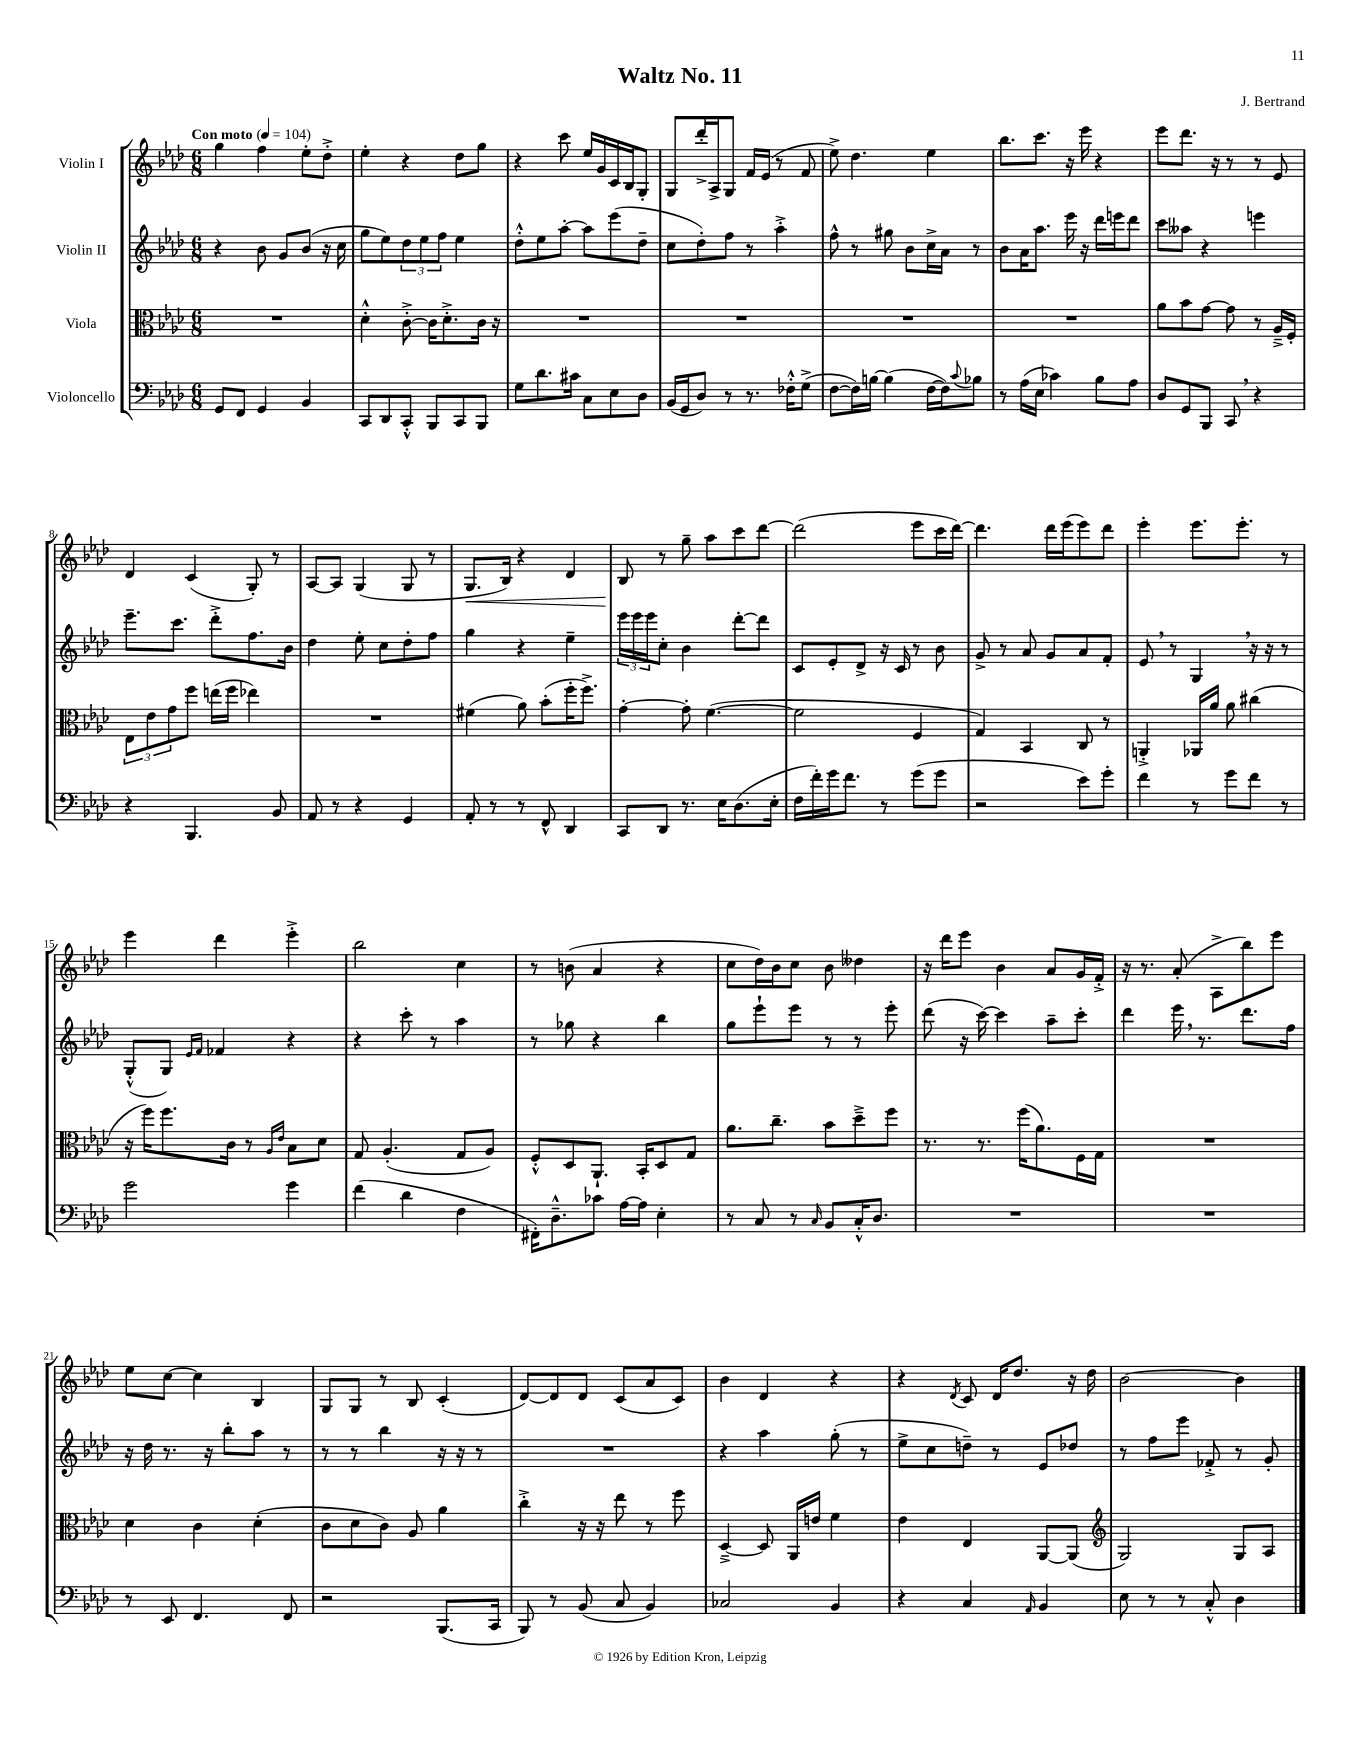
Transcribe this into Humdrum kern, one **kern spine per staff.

**kern	**kern	**kern	**kern	**dynam
*part4	*part3	*part2	*part1	*part1
*staff4	*staff3	*staff2	*staff1	*staff1
*I"Violoncello	*I"Viola	*I"Violin II	*I"Violin I	*
*clefF4	*clefC3	*clefG2	*clefG2	*
*k[b-e-a-d-]	*k[b-e-a-d-]	*k[b-e-a-d-]	*k[b-e-a-d-]	*
*M6/8	*M6/8	*M6/8	*M6/8	*
*MM104	*MM104	*MM104	*MM104	*
=1	=1	=1	=1	=1
!	!	!	!LO:TX:a:B:t=Con moto	!
8GG/L	2.r	4r	4gg\	.
8FF/J	.	.	.	.
4GG/	.	8b-\	4ff\	.
.	.	8g/L	.	.
4BB-/	.	(8b-/J	8ee-'\L	.
.	.	16r	8dd-'^\J	.
.	.	16cc\	.	.
=2	=2	=2	=2	=2
8CC/L	4d-'^^\	8gg\L	4ee-'\	.
8DD-/	.	8ee-\)	.	.
8CC'^^/J	[8c'^\	12dd-\	4r	.
.	.	12ee-\	.	.
8BBB-/L	16c\KL]	.	.	.
.	.	12ff\J	.	.
.	8.d-'^\	.	.	.
8CC/	.	4ee-\	8dd-\L	.
8BBB-/J	16c\Jk	.	8gg\J	.
.	16r	.	.	.
=3	=3	=3	=3	=3
8G\L	2.r	8dd-'^^\L	4r	.
8.d-\	.	8ee-\	.	.
.	.	[8aa-'\J	8ccc\	.
16c#X\Jk	.	.	.	.
8C\L	.	8aa-\L]	16ee-/LL	.
.	.	.	16g/	.
8E-\	.	(8eee-\	16c/	.
.	.	.	16B-/J	.
8D-\J	.	8dd-~\J	8G'/J	.
=4	=4	=4	=4	=4
(16BB-/LL	2.r	8cc\L	8G/L	.
16GG/J	.	.	.	.
8D-/J)	.	8dd-'\)	16ddd-'^/L	.
.	.	.	16A-^/J	.
8r	.	8ff\J	8G/J	.
8.r	.	8r	16f/LL	.
.	.	.	(16e-/JJ	.
.	.	4aa-'^\	8r	.
16F-X'^^\KL	.	.	.	.
(8G^\J	.	.	8f/	.
=5	=5	=5	=5	=5
[8F\L	2.r	8ff^^\	8ee-^\)	.
16F\L])	.	8r	4.dd-\	.
[16Bn\JJ	.	.	.	.
(4B\]	.	8gg#X\	.	.
.	.	8b-\L	.	.
[16F\LL	.	16cc^\L	4ee-\	.
16F\J])	.	16a-\JJ	.	.
8qqc/	.	.	.	.
8B-X\J	.	8r	.	.
=6	=6	=6	=6	=6
8r	2.r	8b-\L	8.bb-\L	.
(16A-\LL	.	16a-\K	.	.
16E-\JJ	.	8.aa-\J	8.ccc\J	.
4c-X\)	.	.	.	.
.	.	16eee-\	16r	.
.	.	16r	16eee-\	.
8B-\L	.	16ddd-\LL	4r	.
.	.	16eeen\J	.	.
8A-\J	.	8ddd-\J	.	.
=7	=7	=7	=7	=7
8D-/L	8a-\L	8ccc\L	8eee-\L	.
8GG/	8b-\	8aa--X\J	8.ddd-\J	.
8BBB-/J	[8g\J	4r	.	.
.	.	.	16r	.
8CC,/	8g\]	.	8r	.
4r	8r	4eeen\	8r	.
.	16A-~^/LL	.	8e-/	.
.	16F'/JJ	.	.	.
!!LO:LB:g=z
=8	=8	=8	=8	=8
4r	12E-\L	8.eee-~\L	4d-/	.
.	12e-\	.	.	.
.	12g\	.	.	.
.	.	8.ccc\J	.	.
4.BBB-/	8ff\J	.	(4c/	.
.	(16een\LL	8ddd-'^\L	.	.
.	16ff\JJ	.	.	.
.	4ee-X\)	8.ff\	8G'/)	.
8BB-/	.	.	8r	.
.	.	16b-\Jk	.	.
=9	=9	=9	=9	=9
8AA-/	2.r	4dd-\	[8A-/L	.
8r	.	.	8A-/J]	.
4r	.	8ee-'\	(4G/	.
.	.	8cc\L	.	.
4GG/	.	8dd-'\	8G/	.
.	.	8ff\J	8r	.
=10	=10	=10	=10	=10
!	!	!	!	!LO:HP:b
8AA-'/	(4f#X\	4gg\	8.G/L	<
8r	.	.	.	.
.	.	.	16B-/Jk)	.
8r	8a-\)	4r	4r	.
8FF^^/	(8b-'\L	.	.	.
4DD-/	16ff'\K	4ee-~\	4d-/	.
.	8.ff^\J)	.	.	.
=11	=11	=11	=11	=11
8CC/L	[4g'\	24eee-\LL	8B-/	.
.	.	24eee-\	.	.
.	.	24eee-\J	.	.
8DD-/J	.	8cc'\J	8r	[
8.r	8g'\]	4b-\	8gg~\	.
.	([4.f\	.	8aa-\L	.
16E-\KL	.	.	.	.
(8.D-\	.	[8ddd-'\L	8ccc\	.
.	.	8ddd-\J]	[8ddd-\J	.
16E-'\Jk	.	.	.	.
=12	=12	=12	=12	=12
16F\LL	2f\]	8c/L	(2ddd-\]	.
16f'\)	.	.	.	.
16g\J	.	8e-'/	.	.
8.f\J	.	.	.	.
.	.	8d-^/J	.	.
8r	.	16r	.	.
.	.	16c/	.	.
(8g\L	4F/	8r	8eee-\L	.
8g\J	.	8b-\	16ccc\L	.
.	.	.	[16ddd-\JJ)	.
=13	=13	=13	=13	=13
2r	4G/)	8g^/	4.ddd-\]	.
.	.	8r	.	.
.	4BB-/	8a-/	.	.
.	.	8g/L	16ddd-\LL	.
.	.	.	(16eee-\J	.
8e-\L)	8C/	8a-/	8eee-\)	.
8g'\J	8r	8f'/J	8ddd-\J	.
=14	=14	=14	=14	=14
4f\	4AAn'^/	8e-,/	4eee-'\	.
.	.	8r	.	.
8r	16AA-X/LL	4G,/	8.eee-\L	.
.	16a-/JJ	.	.	.
8g\L	8a-\	.	.	.
.	.	.	8.eee-'\J	.
8f\J	(4cc#X\	16r	.	.
.	.	16r	.	.
8r	.	8r	8r	.
!!LO:LB:g=z
=15	=15	=15	=15	=15
2g\	16r	(8G'^^/L	4eee-\	.
.	16ff\KL)	.	.	.
.	8.ff\	8G/J)	.	.
.	.	16qqe-/LL	.	.
.	.	16qqf/JJ	.	.
.	.	4f-X/	4ddd-\	.
.	16c\Jk	.	.	.
.	8r	.	.	.
.	16qqA-/LL	.	.	.
.	16qqe-/JJ	.	.	.
4g\	8B-\L	4r	4eee-'^\	.
.	8d-\J	.	.	.
=16	=16	=16	=16	=16
(4f\	8G/	4r	2bb-\	.
.	(4.A-'/	.	.	.
4d-\	.	8ccc'\	.	.
.	.	8r	.	.
4F\	8G/L	4aa-\	4cc\	.
.	8A-/J)	.	.	.
=17	=17	=17	=17	=17
16FF#X'\KL)	8F'^^/L	8r	8r	.
8.D-~^^\	.	.	.	.
.	8D-/	8gg-X\	(8bn\	.
8c-X\J	8.AA-`/J	4r	4a-/	.
[16A-\LL	.	.	.	.
16A-\JJ]	16BB-'/KL	.	.	.
4E-'\	8D-/	4bb-\	4r	.
.	8G/J	.	.	.
=18	=18	=18	=18	=18
8r	8.a-\L	8gg\L	8cc\L	.
8C/	.	8eee-`\	16dd-\L)	.
.	8.cc~\J	.	16b-\J	.
8r	.	8eee-\J	8cc\J	.
16qqC/	.	.	.	.
8BB-/L	8b-\L	8r	8b-\	.
16C'^^/K	8dd-~^\	8r	4dd--X\	.
8.D-/J	.	.	.	.
.	8ff\J	8eee-'\	.	.
=19	=19	=19	=19	=19
2.r	8.r	(8ddd-\	16r	.
.	.	.	16ddd-\KL	.
.	.	16r	8eee-\J	.
.	8.r	[16ccc\)	.	.
.	.	4ccc\]	4b-\	.
.	(16ff\KL	.	.	.
.	8.a-\)	.	.	.
.	.	8aa-~\L	8a-/L	.
.	16F\L	8ccc'\J	16g/L	.
.	16G\JJ	.	16f'^/JJ	.
=20	=20	=20	=20	=20
2.r	2.r	4ddd-\	16r	.
.	.	.	8.r	.
.	.	16eee-,\	(8a-'/	.
.	.	8.r	.	.
.	.	.	8A-^\L	.
.	.	8.ddd-\L	8bb-\)	.
.	.	.	8eee-\J	.
.	.	16ff\Jk	.	.
!!LO:LB:g=z
=21	=21	=21	=21	=21
8r	4d-\	16r	8ee-\L	.
.	.	16dd-\	.	.
8EE-/	.	8.r	[8cc\J	.
4.FF/	4c\	.	4cc\]	.
.	.	16r	.	.
.	.	8bb-'\L	.	.
.	(4d-'\	8aa-\J	4B-/	.
8FF/	.	8r	.	.
=22	=22	=22	=22	=22
2r	8c\L	8r	8G/L	.
.	8d-\	8r	8G/J	.
.	8c\J)	4bb-\	8r	.
.	8A-/	.	8B-/	.
(8.BBB-/L	4a-\	16r	(4c'/	.
.	.	16r	.	.
.	.	8r	.	.
16CC/Jk	.	.	.	.
=23	=23	=23	=23	=23
8BBB-/)	4cc'^\	2.r	[8d-/L)	.
8r	.	.	8d-/]	.
(8BB-/	16r	.	8d-/J	.
.	16r	.	.	.
8C/	8ee-\	.	(8c/L	.
4BB-/)	8r	.	8a-/	.
.	8ff\	.	8c/J)	.
=24	=24	=24	=24	=24
2C-X/	[4D-~^/	4r	4b-\	.
.	8D-/]	4aa-\	4d-/	.
.	16AA-/LL	.	.	.
.	16en/JJ	.	.	.
4BB-/	4f\	(8gg'\	4r	.
.	.	8r	.	.
=25	=25	=25	=25	=25
4r	4e-\	8ee-^\L	4r	.
.	.	8cc\	.	.
.	.	.	8qd-/	.
4C/	4E-/	8ddn~\J)	8c/	.
.	.	8r	16d-/KL	.
.	.	.	8.dd-/J	.
16qqAA-/	.	.	.	.
4BB-/	[8AA-/L	8e-/L	.	.
.	(8AA-/J]	8dd-X/J	16r	.
.	.	.	16dd-\	.
=26	=26	=26	=26	=26
*	*clefG2	*	*	*
8E-\	2G/)	8r	[2b-\	.
8r	.	8ff\L	.	.
8r	.	8eee-\J	.	.
8C'^^/	.	8f-X'^/	.	.
4D-\	8G/L	8r	4b-\]	.
.	8A-/J	8g'/	.	.
==	==	==	==	==
*-	*-	*-	*-	*-
